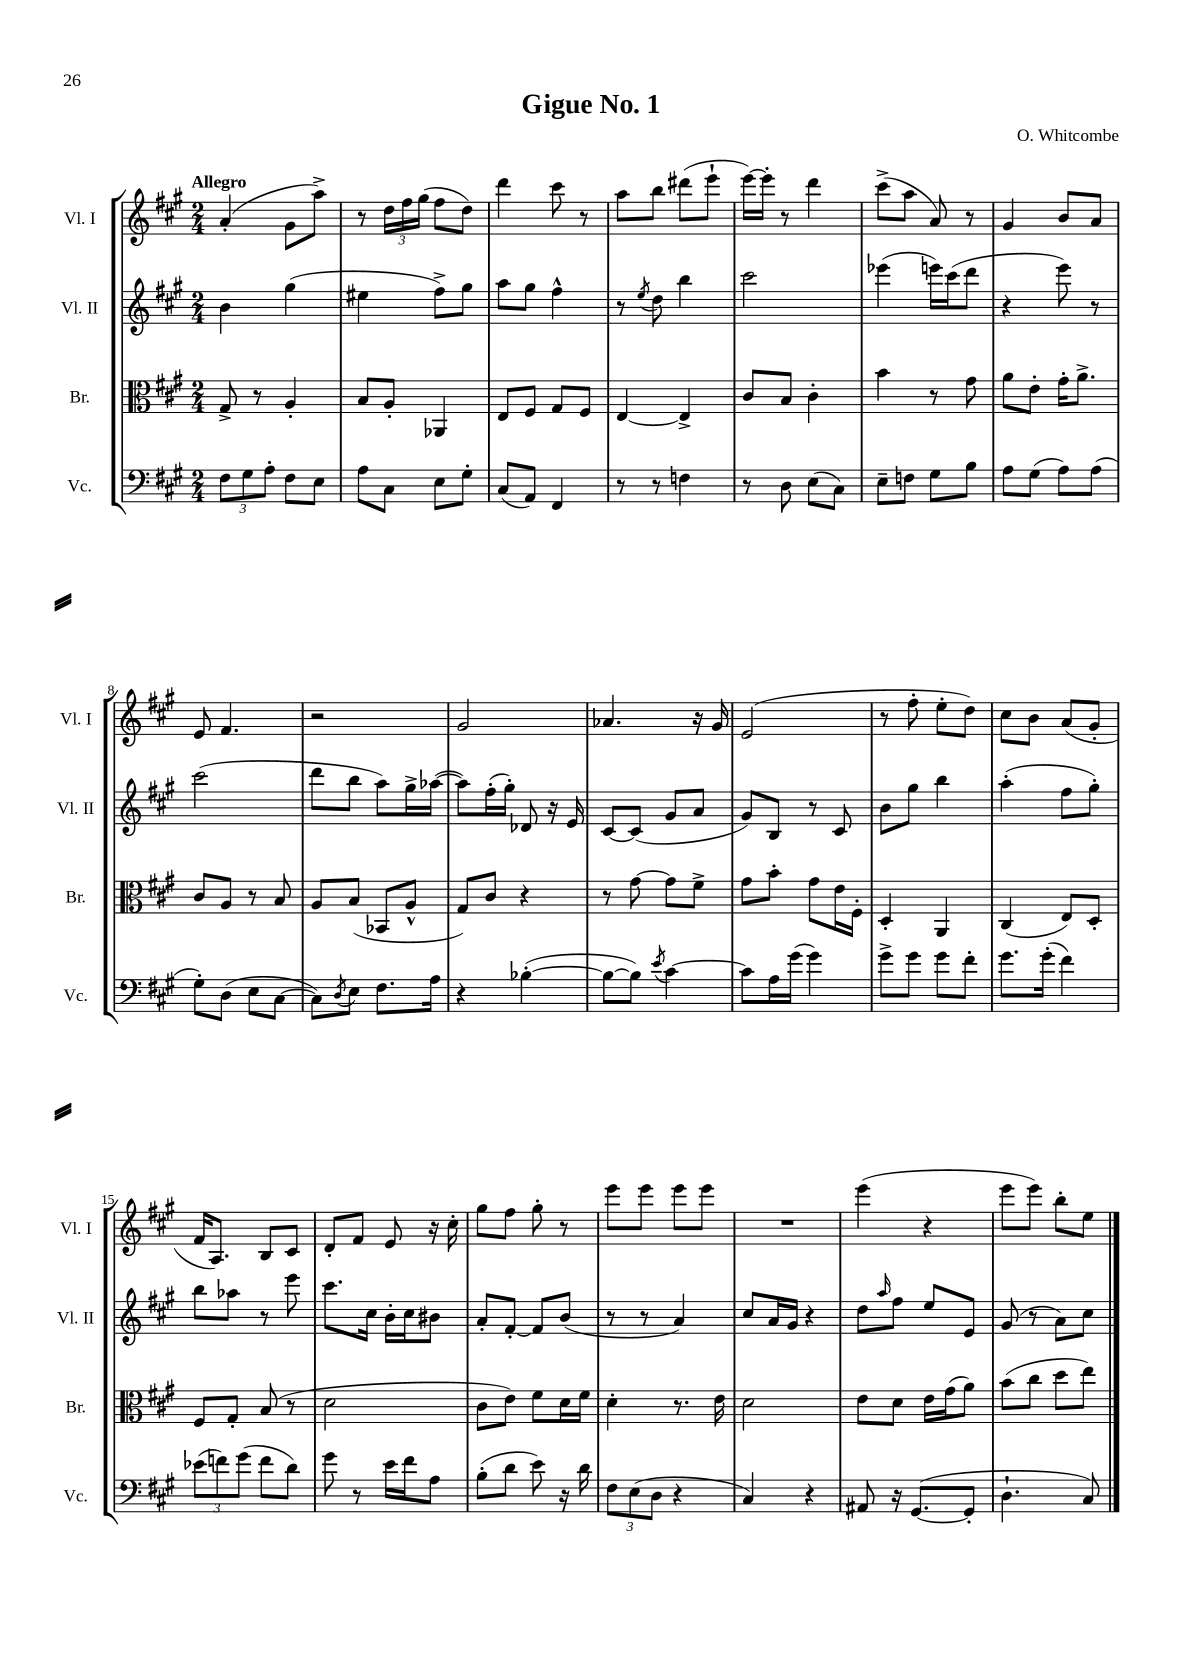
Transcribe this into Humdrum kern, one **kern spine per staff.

**kern	**kern	**kern	**kern
*staff4	*staff3	*staff2	*staff1
*clefF4	*clefC3	*clefG2	*clefG2
*k[f#c#g#]	*k[f#c#g#]	*k[f#c#g#]	*k[f#c#g#]
*M2/4	*M2/4	*M2/4	*M2/4
12F#\L	8G#^/	4b\	(4a'/
12G#\	.	.	.
.	8r	.	.
12A'\J	.	.	.
8F#\L	4A'/	(4gg#\	8g#\L
8E\J	.	.	8aa^\J)
=	=	=	=
8A\L	8B/L	4ee#\	8r
8C#\J	8A'/J	.	24dd\LL
.	.	.	24ff#\
.	.	.	(24gg#\JJ
8E\L	4AA-/	8ff#^\L)	8ff#\L
8G#'\J	.	8gg#\J	8dd\J)
=	=	=	=
(8C#/L	8E/L	8aa\L	4ddd\
8AA/J)	8F#/J	8gg#\J	.
4FF#/	8G#/L	4ff#^^\	8ccc#\
.	8F#/J	.	8r
=	=	=	=
8r	[4E/	8r	8aa\L
.	.	8qee/	.
8r	.	8dd\	8bb\J
4F\	4E^/]	4bb\	(8ddd#\L
.	.	.	8eee`\J
=	=	=	=
8r	8c#/L	2ccc#\	[16eee\LL)
.	.	.	16eee'\]JJ
8D\	8B/J	.	8r
(8E\L	4c#'\	.	4ddd\
8C#\J)	.	.	.
=	=	=	=
8E~\L	4b\	(4eee-\	(8ccc#^\L
8F\J	.	.	8aa\J
8G#\L	8r	16eee\LL)	8a/)
.	.	(16ccc#\J	.
8B\J	8g#\	8ddd\J	8r
=	=	=	=
8A\L	8a\L	4r	4g#/
(8G#\J	8e'\J	.	.
8A\L)	16g#'\LK	8eee\)	8b/L
.	8.a^\J	.	.
(8A\J	.	8r	8a/J
=	=	=	=
8G#'\L)	8c#/L	(2ccc#\	8e/
(8D\J	8A/J	.	4.f#/
8E\L	8r	.	.
[8C#\J	8B/	.	.
=	=	=	=
8C#\]L)	8A/L	8ddd\L	2r
8qD/	.	.	.
8E\J	(8B/J	8bb\J	.
8.F#\L	8BB-/L	8aa\L)	.
.	8A^^/J	16gg#^\L	.
16A\Jk	.	([16aa-\JJ	.
=	=	=	=
4r	8G#/L)	8aa-\]L)	2g#/
.	8c#/J	(16ff#'\L	.
.	.	16gg#'\JJ)	.
([4B-'\	4r	8d-/	.
.	.	16r	.
.	.	16e/	.
=	=	=	=
8B-\_L	8r	[8c#/L	4.a-/
8B-\]J)	[8g#\	(8c#/]J	.
8qe/	.	.	.
[4c#\	8g#\]L	8g#/L	.
.	8f#^\J	8a/J	16r
.	.	.	16g#/
=	=	=	=
8c#\]L	8g#\L	8g#/L)	(2e/
16A\L	8b'\J	8B/J	.
(16g#\JJ	.	.	.
4g#\)	8g#\L	8r	.
.	16e\L	8c#/	.
.	16F#'\JJ	.	.
=	=	=	=
8g#^\L	4D'/	8b\L	8r
8g#\J	.	8gg#\J	8ff#'\
8g#\L	4AA/	4bb\	8ee'\L
8f#'\J	.	.	8dd\J)
=	=	=	=
8.g#\L	(4C#/	(4aa'\	8cc#\L
.	.	.	8b\J
(16g#'\Jk	.	.	.
4f#\)	8E/L)	8ff#\L	(8a/L
.	8D'/J	8gg#'\J)	8g#'/J
=	=	=	=
(12e-\L	8F#/L	8bb\L	16f#/LK
.	.	.	8.A/J)
12f\)	.	.	.
.	8G#'/J	8aa-\J	.
(12g#\J	.	.	.
8f\L	(8B/	8r	8B/L
8d\J)	8r	8eee\	8c#/J
=	=	=	=
8g#\	2d\	8.ccc#\L	8d'/L
8r	.	.	8f#/J
.	.	16cc#\Jk	.
16e\LL	.	16b'\LL	8e/
16f#\J	.	16cc#\J	.
8A\J	.	8b#\J	16r
.	.	.	16cc#'\
=	=	=	=
(8B'\L	8c#\L	8a'/L	8gg#\L
8d\J	8e\J)	[8f#'/J	8ff#\J
8e\)	8f#\L	8f#/]L	8gg#'\
16r	16d\L	(8b/J	8r
16d\	16f#\JJ	.	.
=	=	=	=
12F#\L	4d'\	8r	8eee\L
(12E\	.	.	.
.	.	8r	8eee\J
12D\J	.	.	.
4r	8.r	4a/)	8eee\L
.	.	.	8eee\J
.	16e\	.	.
=	=	=	=
4C#/)	2d\	8cc#/L	2r
.	.	16a/L	.
.	.	16g#/JJ	.
4r	.	4r	.
=	=	=	=
8AA#/	8e\L	8dd\L	(4eee\
.	.	16qqaa/	.
16r	8d\J	8ff#\J	.
([8.GG#/L	.	.	.
.	16e\LL	8ee/L	4r
.	(16g#\J	.	.
8GG#'/]J	8a\J)	8e/J	.
=	=	=	=
4.D`\	(8b\L	(8g#/	8eee\L
.	8cc#\J	8r	8eee\J)
.	8dd\L	8a\L)	8bb'\L
8C#/)	8ee\J)	8cc#\J	8ee\J
==	==	==	==
*-	*-	*-	*-
